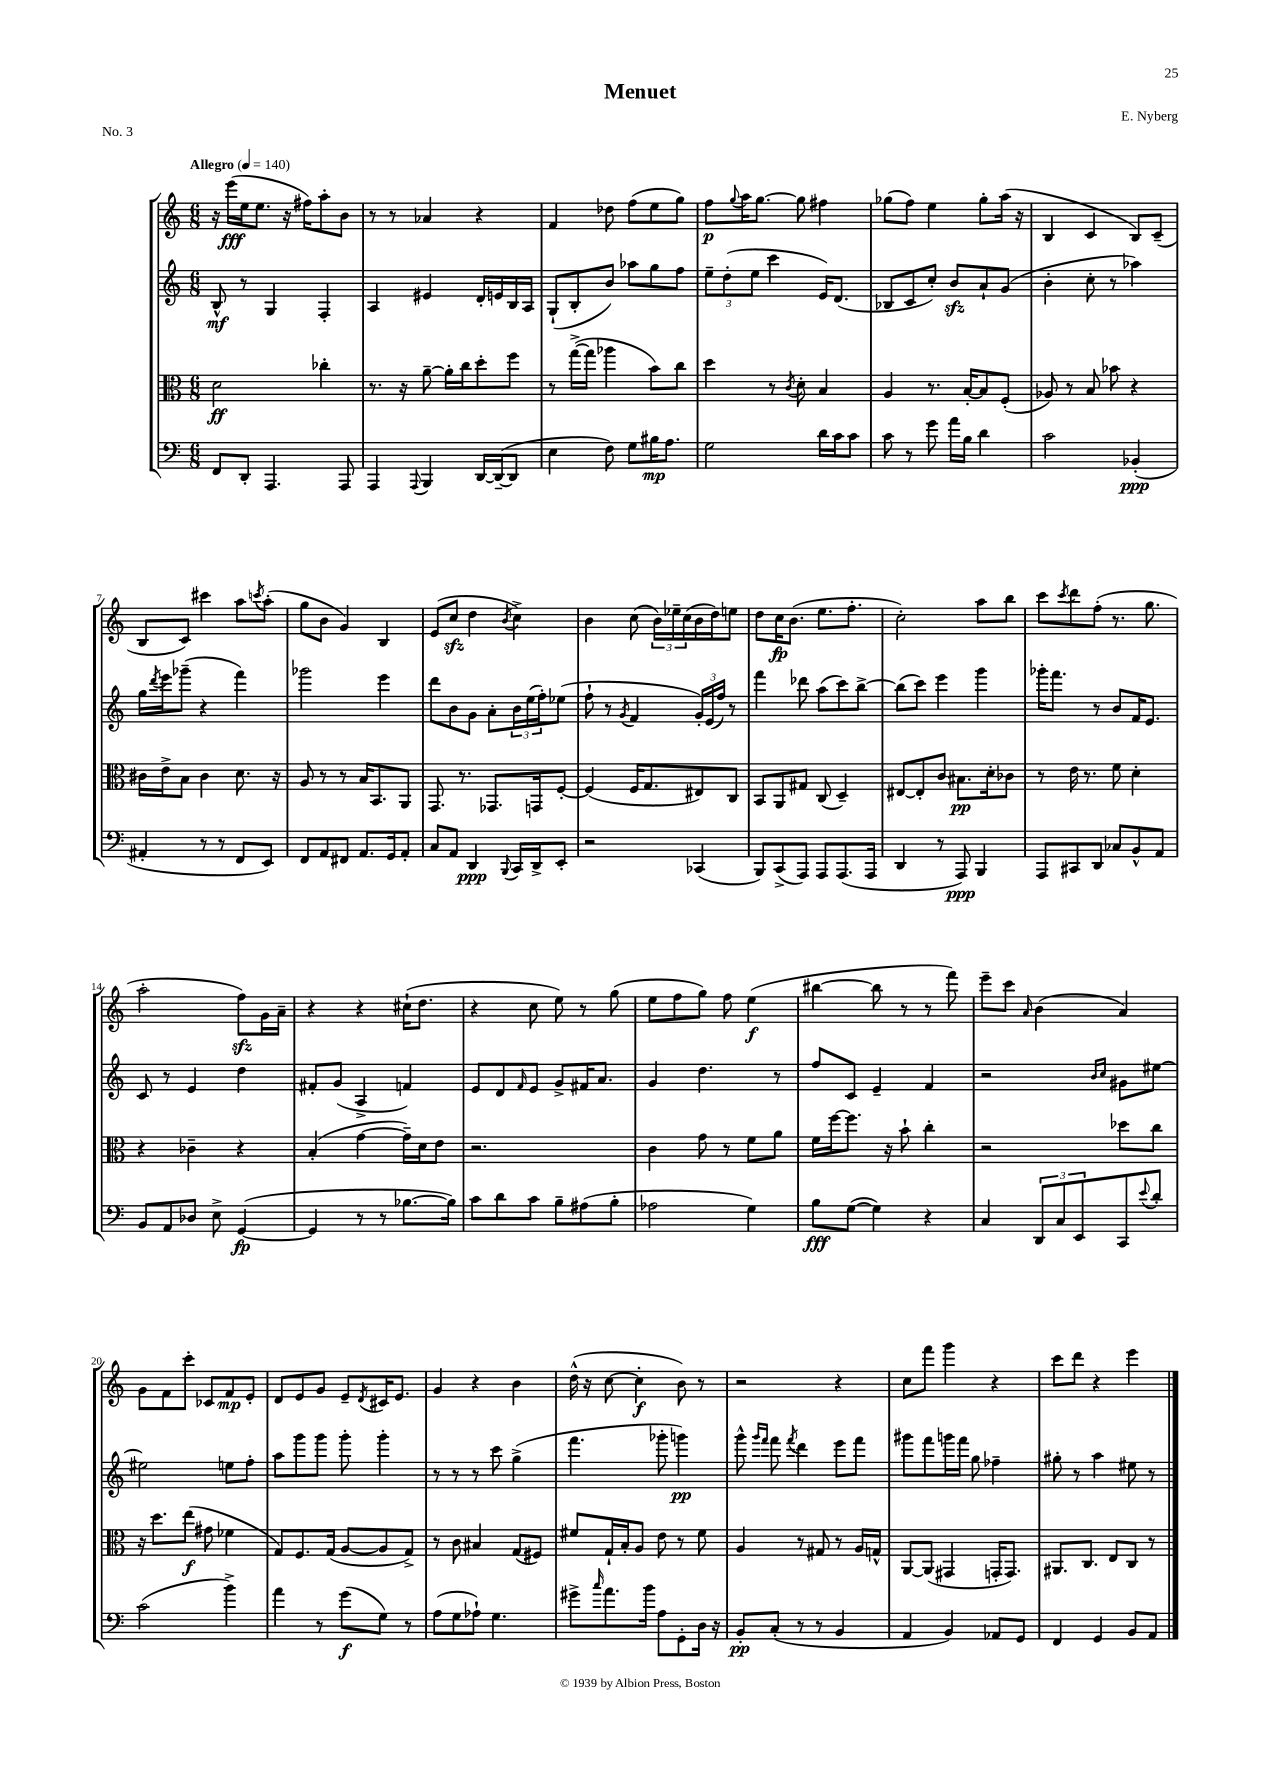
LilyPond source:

\header { title = "Menuet" composer = "E. Nyberg" piece = "No. 3" }
<<
\new StaffGroup <<
\new Staff = "s0" {
    \clef treble \key c \major \numericTimeSignature \time 6/8 \tempo "Allegro" 4 = 140
    r16 e'''16\fff( e''16 e''8. r16 fis''16) a''8-. b'8 |
    r8 r8 aes'4 r4 |
    f'4 des''8 f''8( e''8 g''8) |
    f''8\p \appoggiatura { g''8 } a''16 g''8.~ g''8 fis''4 |
    ges''8( f''8) e''4 ges''8-. a''16( r16 |
    b4 c'4 b8) c'8--( |
    b8 c'8) cis'''4 a''8 \acciaccatura { c'''8 } a''8-.( |
    g''8 b'8 g'4) b4 |
    e'8( c''8\sfz d''4 \acciaccatura { b'8 } c''4->) |
    b'4 c''8( \tuplet 3/2 { b'16) ees''16-- c''16( } b'16 d''16) e''8 |
    d''8 c''16\fp b'8.( e''8. f''8.-. |
    c''2-.) a''8 b''8 |
    c'''8 \acciaccatura { c'''8 } d'''8 f''8-.( r8. g''8. |
    a''2-. f''8\sfz) g'16 a'16-- |
    r4 r4 cis''16-!( d''8. |
    r4 c''8 e''8) r8 g''8( |
    e''8 f''8 g''8) f''8 e''4\f( |
    bis''4~ bis''8 r8 r8 f'''8) |
    e'''8-- c'''8 \grace { a'16 } b'4( a'4) |
    g'8 f'8 c'''8-. ces'8 f'8\mp e'8-. |
    d'8 e'8 g'8 e'8-- \acciaccatura { d'8 } cis'16 e'8. |
    g'4 r4 b'4 |
    d''16-^( r16 c''8~ c''4-.\f b'8) r8 |
    r2 r4 |
    c''8 f'''8 g'''4 r4 |
    c'''8 d'''8 r4 e'''4 \bar "|." |
}
\new Staff = "s1" {
    \clef treble \key c \major \numericTimeSignature \time 6/8
    b8-^\mf r8 g4 f4-. |
    a4 eis'4 d'16-. e'16 b16 a16 |
    g8-!( b8-. b'8) aes''8 g''8 f''8 |
    \tuplet 3/2 { e''8-- d''8-.( e''8 } c'''4 e'16) d'8.( |
    bes8 c'8 c''8-.) b'8\sfz a'8-! g'8( |
    b'4-. c''8-. r8 aes''4) |
    g''16 \acciaccatura { d'''8 } e'''16 ges'''8--( r4 f'''4) |
    ges'''2 e'''4 |
    d'''8 b'8 g'8 a'8-. \tuplet 3/2 { b'16 e''16( f''16-.) } ees''8( |
    f''8-! r8 \acciaccatura { g'8 } f'4 \tuplet 3/2 { g'16-.) e'16( f''16) } r8 |
    f'''4 des'''8 a''8( c'''8) b''8~-> |
    b''8( c'''8) e'''4 g'''4 |
    ges'''16-. f'''8. r8 b'8 f'16 e'8. |
    c'8 r8 e'4 d''4 |
    fis'8-. g'8( a4-> f'4) |
    e'8 d'8 \grace { f'16 } e'8 g'8-> fis'16 a'8. |
    g'4 d''4. r8 |
    f''8 c'8 e'4-- f'4 |
    r2 \grace { b'16 c''16 } gis'8 eis''8~ |
    eis''2 e''8 f''8-. |
    a''8 g'''8 g'''8 g'''8-. g'''4-. |
    r8 r8 r8 c'''8 g''4->( |
    f'''4. ges'''8-. g'''4\pp) |
    g'''8-^ \grace { g'''16 f'''16 } f'''8 \acciaccatura { f'''8 } d'''4 e'''8 f'''8 |
    gis'''8 f'''8 g'''16 f'''16 g''8 fes''4-- |
    gis''8-. r8 a''4 eis''8 r8 \bar "|." |
}
\new Staff = "s2" {
    \clef alto \key c \major \numericTimeSignature \time 6/8
    d'2\ff ces''4-. |
    r8. r16 a'8~-- a'16-. c''16 d''8-. f''8 |
    r8 g''16~->( g''16 aes''4 b'8) c''8 |
    d''4 r8 \acciaccatura { c'8 } d'8-. b4 |
    a4 r8. b16~-. b8 f8-.( |
    aes8) r8 b8 bes'8 r4 |
    cis'16 e'16-> b8 cis'4 d'8. r16 |
    a8 r8 r8 b16 b,8. a,8 |
    g,8. r8. ges,8. g,16 f8~-. |
    f4( f16 g8. eis8) c8 |
    b,8 a,8 gis8 c8( d4--) |
    eis8~ eis8-. c'8 bis8.\pp d'16-. ces'8 |
    r8 e'16 r8. f'8 d'4-. |
    r4 ces'4-- r4 |
    b4-.( g'4~ g'16--) d'16 e'8 |
    r2. |
    c'4 g'8 r8 f'8 a'8 |
    f'16 f''16~ f''8. r16 b'8-! c''4-. |
    r2 des''8 c''8 |
    r16 d''8. e''8\f( gis'8 fes'4 |
    g8) f8. g16( a8~ a8 g8->) |
    r8 c'8 bis4 g8( fis8) |
    fis'8 g16-! b16-. a8 e'8 r8 fis'8 |
    a4 r8 gis8 r8 a16 g16-^ |
    a,8~ a,8( gis,4 g,16-. g,8.) |
    ais,8. c8. e8 c8 r8 \bar "|." |
}
\new Staff = "s3" {
    \clef bass \key c \major \numericTimeSignature \time 6/8
    f,8 d,8-. a,,4. a,,8 |
    a,,4 \appoggiatura { a,,8 } b,,4 d,16~ d,16~--( d,8 |
    e4 f8) g8 bis16\mp a8. |
    g2 d'16 c'16 c'8 |
    c'8 r8 g'8 a'16 b16 d'4 |
    c'2 bes,4-.\ppp( |
    ais,4-. r8 r8 f,8 e,8) |
    f,8 a,8 fis,8 a,8. g,16 a,8-. |
    c8 a,8 d,4\ppp \appoggiatura { b,,8 } c,16 d,16-> e,8-. |
    r2 ces,4( |
    b,,8) c,8->( a,,8) a,,8 a,,8.( a,,16 |
    d,4 r8 a,,8\ppp) b,,4 |
    a,,8 cis,8 d,8 ces8 b,8-^ a,8 |
    b,8 a,8 des8 e8-> g,4~\fp( |
    g,4 r8 r8 bes8.~ bes16) |
    c'8 d'8 c'8 b8-- ais8( b8-. |
    aes2 g4) |
    b8\fff g8~( g4) r4 |
    c4 \tuplet 3/2 { d,8 c8 e,8 } c,8 \appoggiatura { e'8 } d'8-. |
    c'2( b'4->) |
    a'4 r8 g'8\f( g8) r8 |
    a8( g8 aes8-!) g4. |
    gis'8-> \grace { c''16 } a'8. b'16 a8 g,8-. d16 r16 |
    b,8-.\pp c8-.( r8 r8 b,4 |
    a,4 b,4) aes,8 g,8 |
    f,4 g,4 b,8 a,8 \bar "|." |
}
>>
>>
